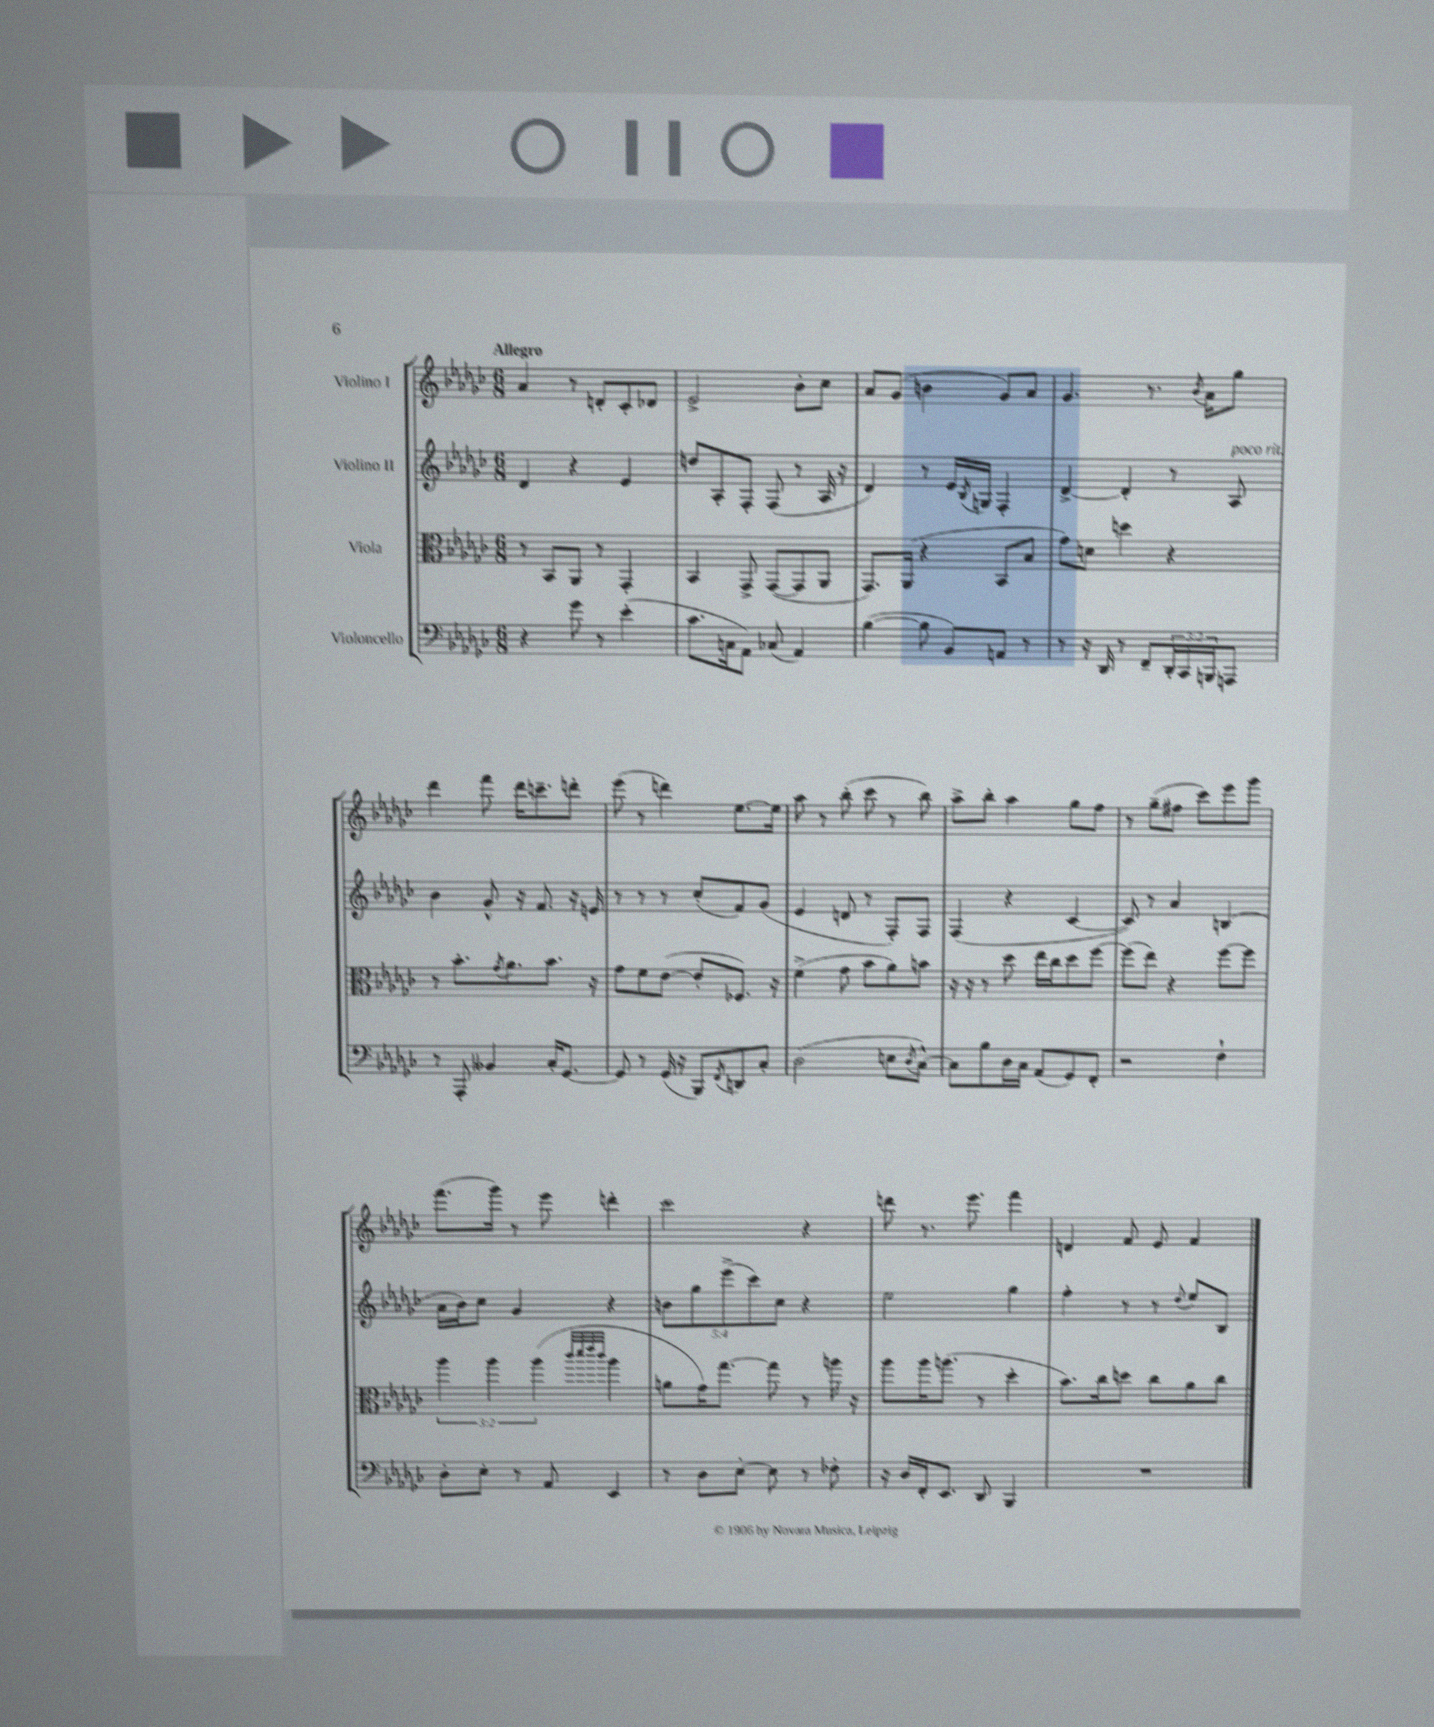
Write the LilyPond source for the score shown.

<<
\new StaffGroup <<
\new Staff = "s0" \with { instrumentName = "Violino I" } {
    \clef treble \key ges \major \numericTimeSignature \time 6/8 \tempo "Allegro"
    aes'4 r8 d'8-. ces'8-. des'8 |
    ees'2-> bes'8-. ces''8 |
    aes'8 ges'8( b'4 ges'8) aes'8 |
    ges'4. r8. \acciaccatura { bes'8 } aes'16 ges''8 |
    des'''4 f'''8 des'''16 c'''8.-- d'''8-. |
    ees'''8( r8 d'''4) ees''8.~ ees''16 |
    aes''8 r8 bes''8-.( ces'''8 r8 bes''8) |
    aes''8-> bes''8-. aes''4 ges''8 f''8 |
    r8 ges''8--( fis''8 ces'''8) ees'''8 ges'''8 |
    f'''8.( ges'''16) r8 ees'''8 d'''4-. |
    ces'''2 r4 |
    d'''8 r8. ees'''8. f'''4 |
    d'4 f'8 ees'8 f'4 \bar "|." |
}
\new Staff = "s1" \with { instrumentName = "Violino II" } {
    \clef treble \key ges \major \numericTimeSignature \time 6/8 \override Staff.TupletNumber.text = #tuplet-number::calc-fraction-text
    des'4 r4 ees'4 |
    d''8 aes8-. f8-. f8( r8 aes16 r16 |
    des'4) r8 ees'16 \acciaccatura { bes8 } g16 f4-. |
    des'4~-> des'4-. r8 aes8^\markup { \italic "poco rit." } |
    bes'4 ges'8-^ r16 f'8. r16 e'16 |
    r8 r8 r8 ces''8-.( f'8) ges'8( |
    ees'4 d'8 r8 f8-.) f8 |
    f4( r4 ces'4~ |
    ces'8) r8 aes'4 b4( |
    aes'16 bes'16) ces''8 ges'4 r4 |
    \tuplet 5/4 { b'8 ges''8 ees'''8->( ces'''8) ces''8 } r4 |
    ees''2 ges''4 |
    f''4-. r8 r8 \appoggiatura { des''8 } ees''8 bes8 \bar "|." |
}
\new Staff = "s2" \with { instrumentName = "Viola" } {
    \clef alto \key ges \major \numericTimeSignature \time 6/8 \override Staff.TupletNumber.text = #tuplet-number::calc-fraction-text
    r8 bes,8 aes,8 r8 ges,4-. |
    bes,4 ges,8-> ges,8~( ges,8 aes,8 |
    ges,8.) aes,16( r4 bes,8 bes8 |
    ges'8) d'8 d''4 r4 |
    r8 bes'8.-. \acciaccatura { ges'8 } aes'8. bes'8. r16 |
    ges'8 f'8 ees'8~( ees'8-. fes8.) r16 |
    f'4->( ges'8 bes'8 aes'8) b'8 |
    r16 r16 r8 des''8 ees''16 ces''16 des''8 f''8~ |
    f''8( ees''8) r4 f''8~ f''8 |
    \tuplet 3/2 { aes''4 aes''4 aes''4( } \grace { ces'''32 des'''32 ees'''32 ces'''32 } aes''4 |
    a'8 ges'16) ges''8.~ ges''8 r8 a''16 r16 |
    aes''8 aes''16 a''8.( r8 des''4-. |
    bes'8.) ces''16 d''8 ces''8 aes'8 ces''8 \bar "|." |
}
\new Staff = "s3" \with { instrumentName = "Violoncello" } {
    \clef bass \key ges \major \numericTimeSignature \time 6/8 \override Staff.TupletNumber.text = #tuplet-number::calc-fraction-text
    r4 ges'8 r8 ees'4-.( |
    ces'8. c16 aes,8) ces8( aes,4) |
    bes4~( bes8 bes,8) a,8 r8 |
    r8 r16 des,16 r8 f,8-- \tuplet 3/2 { des,16-. ces,16 b,,16 } a,,8 |
    r8 aes,,8-. beses,4 ces16-. ges,8.~ |
    ges,8 r8 ges,16( r16 bes,,8) \acciaccatura { f,8 } d,8 ces8-. |
    des2( e8 \acciaccatura { des8 } ces8~-^) |
    ces8 bes8 des16 ces16 aes,8( ges,8) f,8-. |
    r2 f4-! |
    des8-. ees8-. r8 aes,8 ees,4 |
    r8 des8 ees8~-. ees8 r8 fes8-. |
    r16 des16 f,16-. ees,8. des,8 bes,,4 |
    R2. \bar "|." |
}
>>
>>
\layout { \context { \Score \remove "Bar_number_engraver" } }
